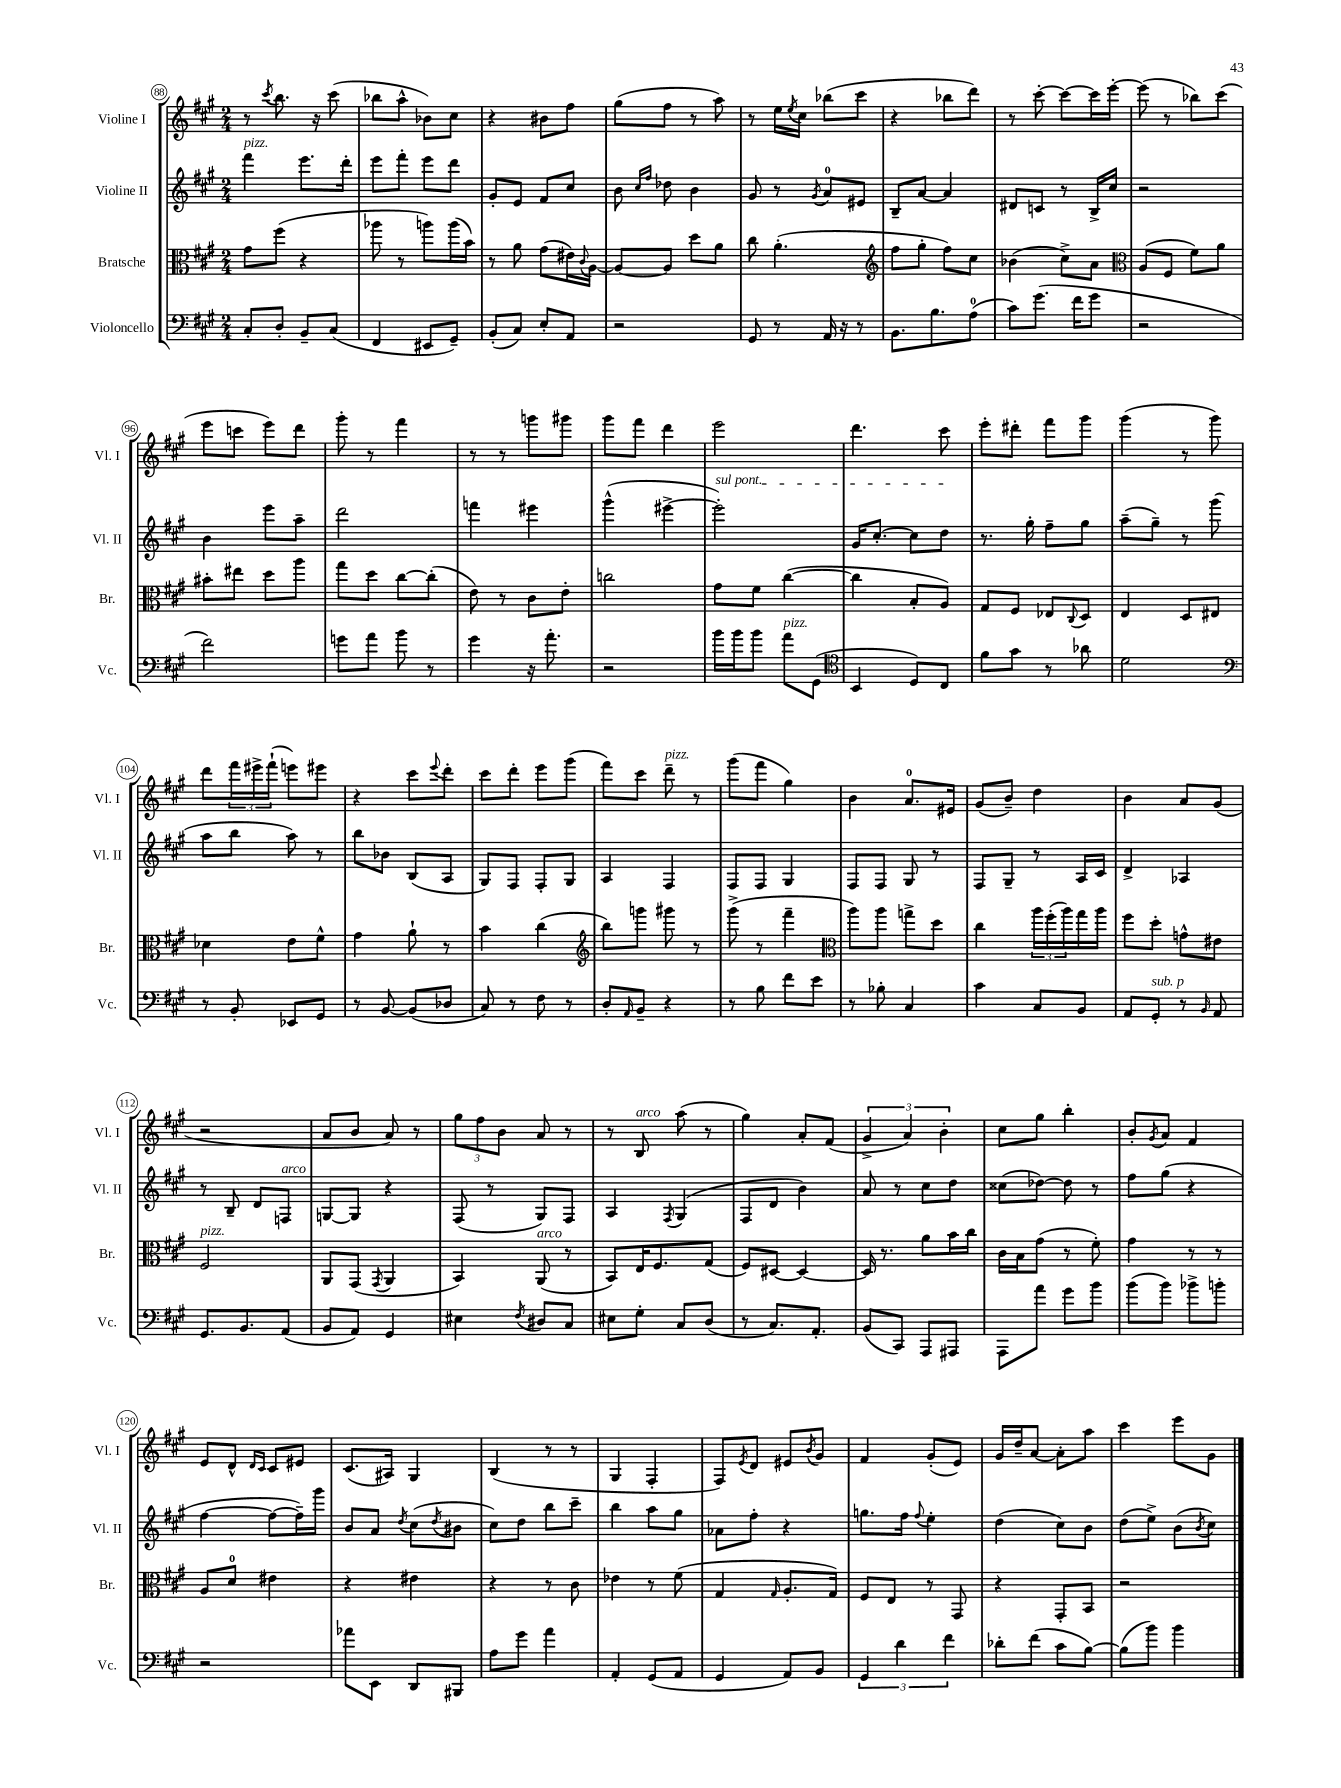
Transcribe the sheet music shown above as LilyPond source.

<<
\new StaffGroup <<
\new Staff = "s0" \with { instrumentName = "Violine I" shortInstrumentName = "Vl. I" } {
    \clef treble \key a \major \numericTimeSignature \time 2/4
    r8 \acciaccatura { cis'''8 } b''8. r16 cis'''8( |
    bes''8 a''8-^ bes'8) cis''8 |
    r4 bis'8 fis''8 |
    gis''8( fis''8 r8 a''8) |
    r8 e''16 \acciaccatura { e''8 } cis''16 bes''8( cis'''8 |
    r4 bes''8 d'''8) |
    r8 cis'''8~-. cis'''8~ cis'''16 e'''16~-. |
    e'''8( r8 bes''8) cis'''8( |
    e'''8 c'''8 e'''8) d'''8 |
    gis'''8-. r8 fis'''4 |
    r8 r8 g'''8 gis'''8 |
    gis'''8 fis'''8 d'''4 |
    e'''2 |
    d'''4. cis'''8 |
    e'''8-. dis'''8-. fis'''8 gis'''8 |
    gis'''4( r8 gis'''8) |
    d'''8 \tuplet 3/2 { fis'''16 eis'''16-> fis'''16-!( } e'''8) eis'''8 |
    r4 cis'''8 \appoggiatura { e'''8 } d'''8-. |
    cis'''8 d'''8-. e'''8 gis'''8( |
    fis'''8) cis'''8 d'''8--^\markup { \italic "pizz." } r8 |
    gis'''8( fis'''8 gis''4) |
    b'4 a'8.-0 eis'16 |
    gis'8( b'8--) d''4 |
    b'4 a'8 gis'8( |
    r2 |
    a'8 b'8 a'8) r8 |
    \tuplet 3/2 { gis''8 fis''8 b'8 } a'8 r8 |
    r8 b8^\markup { \italic "arco" } a''8( r8 |
    gis''4) a'8-. fis'8( |
    \tuplet 3/2 { gis'4-> a'4) b'4-. } |
    cis''8 gis''8 b''4-. |
    b'8-. \acciaccatura { gis'8 } a'8 fis'4 |
    e'8 d'8-^ \grace { d'16 cis'16 } cis'8 eis'8 |
    cis'8.( ais16) gis4 |
    b4( r8 r8 |
    gis4 fis4-. |
    fis8) \acciaccatura { e'8 } d'8 eis'8 \acciaccatura { b'8 } gis'8 |
    fis'4 gis'8-.( e'8) |
    gis'16 d''16-- a'8~ a'8-. a''8 |
    cis'''4 e'''8 gis'8 \bar "|." |
}
\new Staff = "s1" \with { instrumentName = "Violine II" shortInstrumentName = "Vl. II" } {
    \clef treble \key a \major \numericTimeSignature \time 2/4
    fis'''4^\markup { \italic "pizz." } e'''8. d'''16-. |
    e'''8 fis'''8-. e'''8 d'''8 |
    gis'8-. e'8 fis'8 cis''8 |
    b'8 \grace { cis''16 fis''16 } des''8 b'4 |
    gis'8 r8 \acciaccatura { gis'8 } a'8-0 eis'8 |
    b8-- a'8~ a'4 |
    dis'8 c'8 r8 b16-> cis''16 |
    r2 |
    b'4 e'''8 a''8-- |
    d'''2 |
    f'''4 eis'''4 |
    gis'''4-^( eis'''4~-> |
    \once \override TextSpanner.bound-details.left.text = \markup { \italic "sul pont." } eis'''2-.\startTextSpan) |
    gis'16 cis''8.~-. cis''8 d''8\stopTextSpan |
    r8. gis''16-. fis''8-- gis''8 |
    a''8--( gis''8--) r8 gis'''8( |
    a''8 b''8 a''8) r8 |
    b''8 bes'8 b8( a8 |
    gis8) fis8 fis8-. gis8 |
    a4 fis4 |
    fis8 fis8 gis4 |
    fis8 fis8 gis8 r8 |
    fis8 gis8-- r8 a16 cis'16 |
    d'4-> aes4 |
    r8 b8-- d'8 f8^\markup { \italic "arco" } |
    g8~ g8 r4 |
    fis8( r8 gis8) fis8 |
    a4 \acciaccatura { fis8 } gis4( |
    fis8 d'8 b'4) |
    a'8 r8 cis''8 d''8 |
    cisis''8( des''8~) des''8 r8 |
    fis''8 gis''8( r4 |
    fis''4~ fis''8~ fis''16--) gis'''16 |
    b'8 a'8 \acciaccatura { d''8 } cis''8( \acciaccatura { d''8 } bis'8 |
    cis''8) d''8 b''8 cis'''8-- |
    b''4 a''8 gis''8 |
    aes'8 fis''8-. r4 |
    g''8. fis''16 \appoggiatura { fis''8 } e''4-. |
    d''4( cis''8) b'8 |
    d''8( e''8->) b'8( \acciaccatura { b'8 } cis''8) \bar "|." |
}
\new Staff = "s2" \with { instrumentName = "Bratsche" shortInstrumentName = "Br." } {
    \clef alto \key a \major \numericTimeSignature \time 2/4
    gis'8 fis''8( r4 |
    aes''8 r8 a''8) a''16( b'16) |
    r8 a'8 gis'8( eis'16) \appoggiatura { cis'8 } a16~ |
    a8~ a8 d''8 a'8 |
    cis''8 a'4.-.( |
    \clef treble fis''8 gis''8-. fis''8) cis''8 |
    bes'4( cis''8->) a'8 |
    \clef alto a8( fis8 fis'8) a'8 |
    bis'8-. eis''8 d''8 a''8 |
    gis''8 d''8 cis''8~ cis''8-.( |
    e'8) r8 cis'8 e'8-. |
    c''2 |
    gis'8 fis'8 cis''4~( |
    cis''4 b8-. a8) |
    gis8 fis8 ees8 \appoggiatura { cis8 } d8 |
    e4 d8 eis8 |
    des'4 e'8 fis'8-^ |
    gis'4 a'8-! r8 |
    b'4 cis''4( |
    \clef treble b''8) g'''8 gis'''8 r8 |
    gis'''8->( r8 fis'''4-- |
    \clef alto a''8) a''8 g''8-> d''8 |
    cis''4 \tuplet 3/2 { a''16 fis''16-.( a''16) } gis''16 a''16 |
    fis''8 d''8-. g'8-^ eis'8 |
    fis2^\markup { \italic "pizz." } |
    a,8 gis,8( \acciaccatura { gis,8 } a,4 |
    b,4) a,8^\markup { \italic "arco" }( r8 |
    b,8) e16 fis8. gis8( |
    fis8) dis8~ dis4~ |
    dis16 r8. a'8 b'16 cis''16 |
    cis'16 b16 gis'8( r8 fis'8-.) |
    gis'4 r8 r8 |
    a8 d'8-0 eis'4 |
    r4 eis'4 |
    r4 r8 cis'8 |
    ees'4 r8 fis'8( |
    gis4 \grace { gis16 } a8.-. gis16) |
    fis8 e8 r8 gis,8 |
    r4 gis,8-. b,8 |
    r2 \bar "|." |
}
\new Staff = "s3" \with { instrumentName = "Violoncello" shortInstrumentName = "Vc." } {
    \clef bass \key a \major \numericTimeSignature \time 2/4
    cis8-. d8-. b,8-- cis8( |
    fis,4 eis,8 gis,8--) |
    b,8-.( cis8) e8-. a,8 |
    r2 |
    gis,8 r8 a,16 r16 r8 |
    b,8. b8. a8-0( |
    cis'8) gis'8.( fis'16 gis'8 |
    r2 |
    fis'2) |
    g'8 a'8 b'8 r8 |
    gis'4 r16 a'8.-. |
    r2 |
    b'16 b'16 b'8 a'8^\markup { \italic "pizz." } gis,8( |
    \clef tenor b,4 d8) cis8 |
    fis'8 gis'8 r8 aes'8 |
    d'2 |
    \clef bass r8 b,8-. ees,8 gis,8 |
    r8 b,8~ b,8( des8 |
    cis8) r8 fis8 r8 |
    d8-. \grace { a,16 } b,8-- r4 |
    r8 b8 fis'8 e'8 |
    r8 bes8-. cis4 |
    cis'4 cis8 b,8 |
    a,8 gis,8-.^\markup { \italic "sub. p" } r8 \grace { b,16 } a,8 |
    gis,8. b,8. a,8( |
    b,8 a,8) gis,4 |
    eis4 \acciaccatura { fis8 } dis8 cis8 |
    eis8 gis8-. cis8 d8( |
    r8 cis8.) a,8.-. |
    b,8( cis,8) a,,8 ais,,8 |
    a,,8 a'8 gis'8 b'8 |
    b'8( b'8) bes'8-> b'8-. |
    r2 |
    aes'8 e,8 d,8 bis,,8 |
    a8 gis'8 a'4 |
    a,4-. gis,8( a,8 |
    gis,4 a,8) b,8 |
    \tuplet 3/2 { gis,4 d'4 fis'4 } |
    des'8-. fis'8( cis'8 b8~) |
    b8( b'8) b'4 \bar "|." |
}
>>
>>
\layout { \context { \Score currentBarNumber = #88 \override BarNumber.stencil = #(make-stencil-circler 0.1 0.3 ly:text-interface::print) } }
